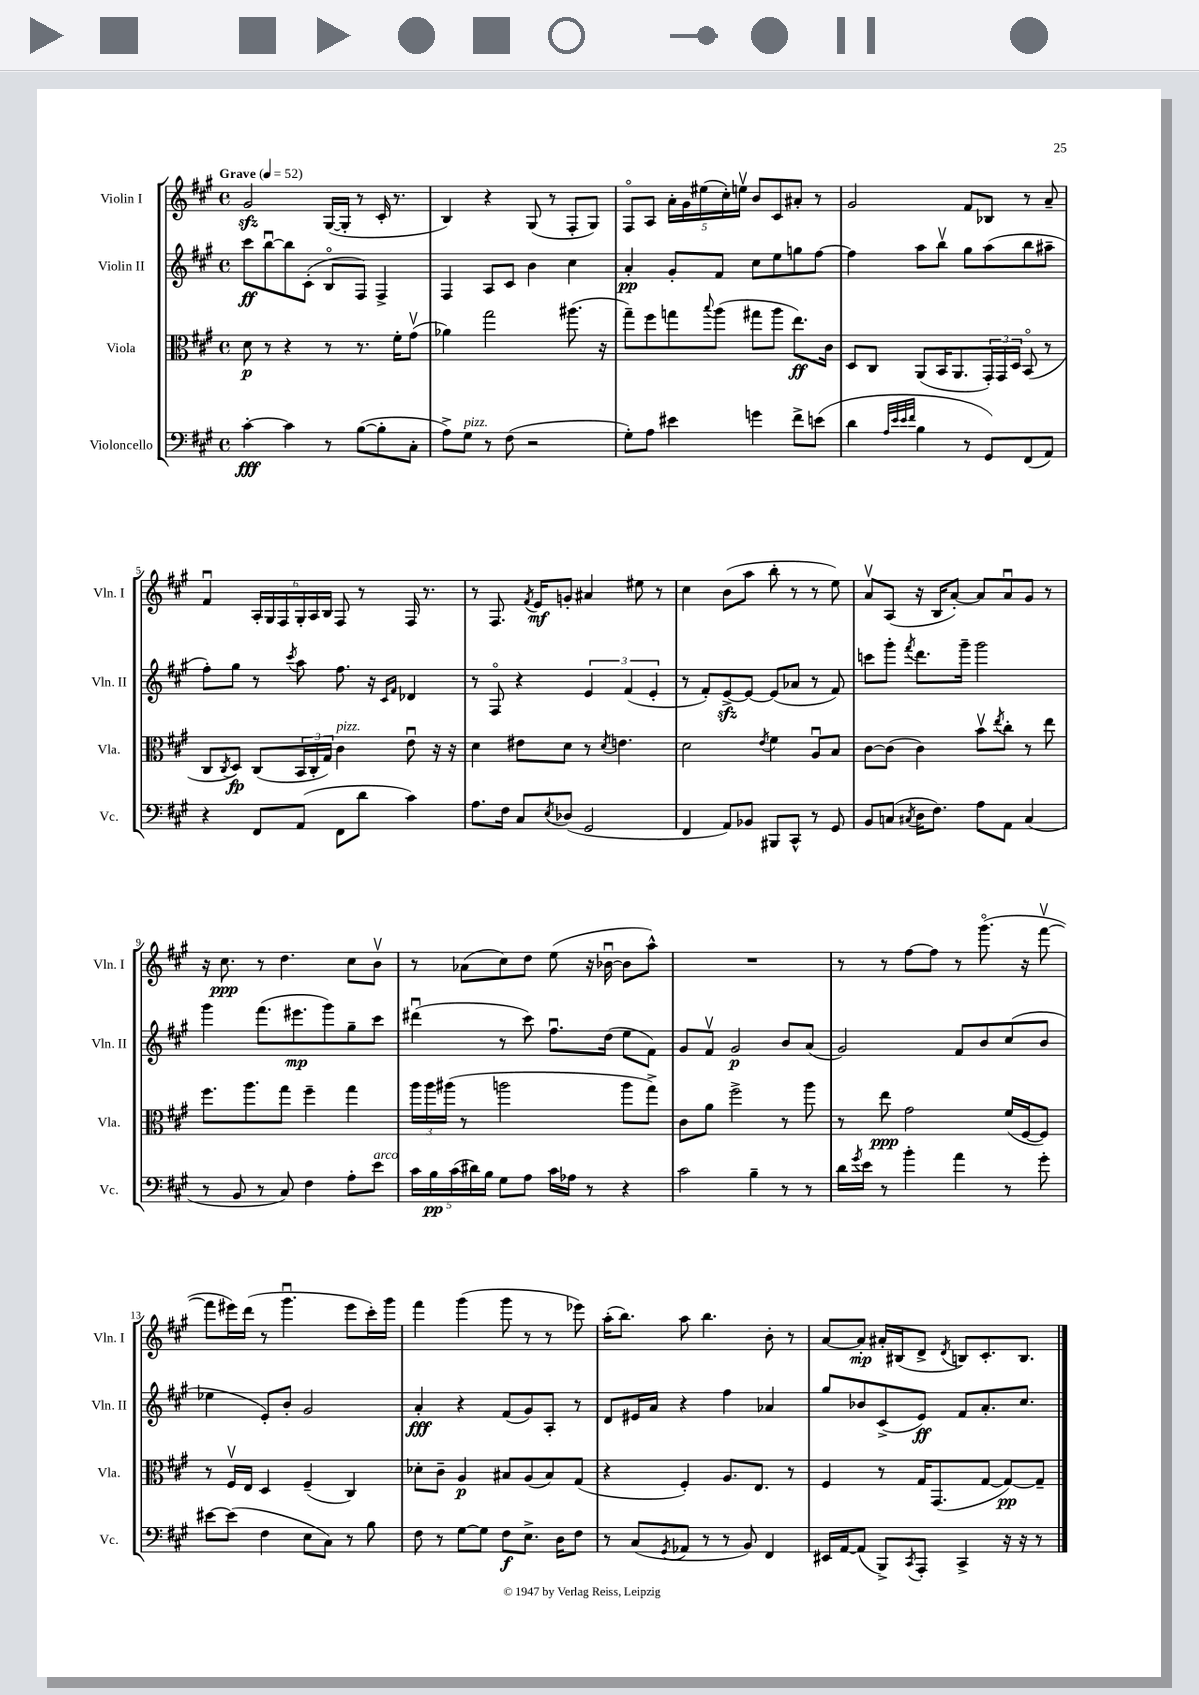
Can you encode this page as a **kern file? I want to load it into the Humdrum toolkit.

**kern	**dynam	**kern	**dynam	**kern	**dynam	**kern	**dynam
*part4	*part4	*part3	*part3	*part2	*part2	*part1	*part1
*staff4	*staff4	*staff3	*staff3	*staff2	*staff2	*staff1	*staff1
*I"Violoncello	*	*I"Viola	*	*I"Violin II	*	*I"Violin I	*
*I'Vc.	*	*I'Vla.	*	*I'Vln. II	*	*I'Vln. I	*
*clefF4	*	*clefC3	*	*clefG2	*	*clefG2	*
*k[f#c#g#]	*	*k[f#c#g#]	*	*k[f#c#g#]	*	*k[f#c#g#]	*
*M4/4	*	*M4/4	*	*M4/4	*	*M4/4	*
*met(c)	*	*met(c)	*	*met(c)	*	*met(c)	*
*MM52	*	*MM52	*	*MM52	*	*MM52	*
=1	=1	=1	=1	=1	=1	=1	=1
!	!	!	!	!	!	!LO:TX:a:B:t=Grave	!
[4c#'\	fff	8d\	p	8ccc#\L	ff	2g#zz/	.
.	.	8r	.	[8bbu\	.	.	.
4c#\]	.	4r	.	8bb\]	.	.	.
.	.	.	.	(8c#'\J	.	.	.
8r	.	8r	.	8B/L	.	([16G#/LL	.
.	.	.	.	.	.	16G#'/JJ]	.
([8B\L	.	8.r	.	8F#/J)	.	8r	.
8B'\]	.	.	.	4F#^/	.	16c#'/	.
.	.	16f#'\KL	.	.	.	8.r	.
8C#'\J	.	(8g#v\J	.	.	.	.	.
=2	=2	=2	=2	=2	=2	=2	=2
8A^\L)	.	4a-X\)	.	4F#/	.	4B/)	.
!LO:TX:a:i:t=pizz.	!	!	!	!	!	!	!
8G#\J	.	.	.	.	.	.	.
8r	.	2gg#\	.	8A/L	.	4r	.
(8F#\	.	.	.	8c#/J	.	.	.
2r	.	.	.	4b\	.	(8G#/	.
.	.	.	.	.	.	8r	.
.	.	(8.aa#X\	.	4cc#\	.	8F#'/L	.
.	.	.	.	.	.	8G#/J)	.
.	.	16r	.	.	.	.	.
=3	=3	=3	=3	=3	=3	=3	=3
8G#'\L)	.	8gg#~\L)	.	4a'/	pp	8F#/L	.
8A\J	.	8ff#\	.	.	.	8A/J	.
4e#X\	.	8ggn\	.	8g#'/L	.	20a'\LL	.
.	.	.	.	.	.	20g#\	.
.	.	.	.	.	.	(20ee#X\	.
.	.	8qqbb/	.	.	.	.	.
.	.	(8aa\J	.	8f#/J	.	.	.
.	.	.	.	.	.	20cc#'\)	.
.	.	.	.	.	.	20eenv\JJ	.
4gn\	.	8gg#X\L	.	8cc#\L	.	8b/L	.
.	.	8aa\J	.	8ee\	.	8c#/	.
8f#^\L	.	8.ee\L)	ff	8ggn\	.	8a#X'/J	.
(8en\J	.	.	.	[8ff#\J	.	8r	.
.	.	16c#\Jk	.	.	.	.	.
=4	=4	=4	=4	=4	=4	=4	=4
4d\	.	8D/L	.	4ff#\]	.	2g#/	.
.	.	8C#/J	.	.	.	.	.
32qqA/LLL	.	.	.	.	.	.	.
32qqe/	.	.	.	.	.	.	.
32qqe/	.	.	.	.	.	.	.
32qqf#/JJJ	.	.	.	.	.	.	.
4B\	.	(8AA/L	.	8aa\L	.	.	.
.	.	16BB/K	.	8bbv\J	.	.	.
.	.	8.AA/	.	.	.	.	.
8r	.	.	.	8gg#\L	.	8f#/L	.
8GG#/L)	.	24GG#'/L)	.	(8aa\	.	8B-X/J	.
.	.	24GG#/	.	.	.	.	.
.	.	24D/JJ	.	.	.	.	.
(8FF#/	.	(8BB/	.	8bb\	.	8r	.
8AA/J)	.	8r	.	8aa#X~\J	.	8a~/	.
!!LO:LB:g=z
=5	=5	=5	=5	=5	=5	=5	=5
4r	.	8C#/L	.	8ff#'\L)	.	4f#u/	.
.	.	8qC#/	.	.	.	.	.
.	.	8D/J)	fp	8gg#\J	.	.	.
8FF#/L	.	(8C#/L	.	8r	.	24A'/LL	.
.	.	.	.	.	.	24G#/	.
.	.	.	.	.	.	24F#/	.
.	.	.	.	8qccc#/	.	.	.
(8AA/J	.	24BB/L	.	8aa\	.	24G#'/	.
.	.	24C#'/	.	.	.	24A/	.
.	.	24G#/JJ)	.	.	.	24B/JJ	.
!	!	!LO:TX:a:i:t=pizz.	!	!	!	!	!
8FF#\L	.	4c#\	.	8.ff#\	.	8F#/	.
8d\J	.	.	.	.	.	8r	.
.	.	.	.	16r	.	.	.
.	.	.	.	16qqc#/LL	.	.	.
.	.	.	.	16qqf#/JJ	.	.	.
4c#\)	.	8eu\	.	4d-X/	.	16F#/	.
.	.	.	.	.	.	8.r	.
.	.	16r	.	.	.	.	.
.	.	16r	.	.	.	.	.
=6	=6	=6	=6	=6	=6	=6	=6
8.A\L	.	4d\	.	8r	.	8r	.
.	.	.	.	8F#/	.	8.F#/	.
16F#\Jk	.	.	.	.	.	.	.
8C#/L	.	8e#X\L	.	4r	.	.	.
.	.	.	.	.	.	8qf#/	.
.	.	.	.	.	.	16e/KL	mf
8qE/	.	.	.	.	.	.	.
(8D-X/J	.	8d\J	.	.	.	8gn'/J	.
2GG#/	.	8r	.	6e/	.	4a#X/	.
.	.	8qd/	.	.	.	.	.
.	.	4.en\	.	.	.	.	.
.	.	.	.	(6f#/	.	.	.
.	.	.	.	.	.	8ee#X\	.
.	.	.	.	6e'/	.	.	.
.	.	.	.	.	.	8r	.
=7	=7	=7	=7	=7	=7	=7	=7
4FF#/	.	2d\	.	8r	.	4cc#\	.
.	.	.	.	8f#'/L)	.	.	.
8AA/L)	.	.	.	[8ezz^/	.	(8b\L	.
8BB-X/J	.	.	.	8e/J_	.	8aa\J	.
.	.	8qe/	.	.	.	.	.
8BBB#X/L	.	4f#\	.	(8e/L]	.	8bb'\	.
8CC#^^/J	.	.	.	8a-X/J	.	8r	.
8r	.	8Au/L	.	8r	.	8r	.
8GG#/	.	8B/J	.	8f#/)	.	8ee\)	.
=8	=8	=8	=8	=8	=8	=8	=8
8BB/L	.	[8c#\L	.	8cccn\L	.	8av/L	.
(8Cn/J	.	(8c#\J]	.	8ggg#'\J	.	(8A/J	.
8qC#X/	.	.	.	8qfff#/	.	.	.
16D\KL	.	4c#\)	.	8.ddd\L	.	16r	.
8.F#\J)	.	.	.	.	.	16B/KL	.
.	.	.	.	.	.	[8a'/J)	.
.	.	.	.	16ggg#~\Jk	.	.	.
8A\L	.	8bv\L	.	2ggg#\	.	8a/L]	.
.	.	8qee/	.	.	.	.	.
8AA\J	.	8cc#'\J	.	.	.	8au/	.
(4C#/	.	8r	.	.	.	8g#/J	.
.	.	8ee\	.	.	.	8r	.
!!LO:LB:g=z
=9	=9	=9	=9	=9	=9	=9	=9
8r	.	8.ff#\L	.	4ggg#\	.	16r	.
.	.	.	.	.	.	8.cc#\	ppp
8BB/	.	.	.	.	.	.	.
.	.	8.aa\	.	.	.	.	.
8r	.	.	.	(8.fff#\L	.	8r	.
8C#/)	.	8gg#\J	.	.	.	4.dd\	.
.	.	.	.	8.eee#X\	mp	.	.
4F#\	.	4ff#~\	.	.	.	.	.
.	.	.	.	8ggg#\)	.	.	.
8A'\L	.	4gg#\	.	8gg#~\	.	8cc#\L	.
!LO:TX:a:i:t=arco	!	!	!	!	!	!	!
8e\J	.	.	.	8ccc#\J	.	8bv\J	.
=10	=10	=10	=10	=10	=10	=10	=10
20c#\LL	.	24aa\LL	.	(4ddd#Xu\	.	8r	.
.	.	24aa\	.	.	.	.	.
20B\	pp	.	.	.	.	.	.
.	.	(24aa#X\JJ	.	.	.	.	.
(20c#\	.	.	.	.	.	.	.
.	.	8r	.	.	.	(8a-X\L	.
20d#X\)	.	.	.	.	.	.	.
20B\JJ	.	.	.	.	.	.	.
8G#\L	.	2aan\	.	8r	.	8cc#\)	.
8A\J	.	.	.	8ccc#\)	.	8dd\J	.
16c#\LL	.	.	.	8.ff#u\L	.	(8ee\	.
16A-X\JJ	.	.	.	.	.	.	.
8r	.	.	.	.	.	16r	.
.	.	.	.	(16dd\Jk	.	[16b-Xu\	.
4r	.	8aa\L	.	8ee\L	.	8b-\L]	.
.	.	8gg#^\J)	.	8f#\J)	.	8aa^^\J)	.
=11	=11	=11	=11	=11	=11	=11	=11
2c#\	.	8c#\L	.	8g#/L	.	1r	.
.	.	8a\J	.	8f#v/J	.	.	.
.	.	2ff#^\	.	2g#/	p	.	.
4B~\	.	.	.	.	.	.	.
8r	.	8r	.	8b/L	.	.	.
8r	.	8aa\	.	(8a/J	.	.	.
=12	=12	=12	=12	=12	=12	=12	=12
16d\LL	.	8r	.	2g#/)	.	8r	.
8qg#/	.	.	.	.	.	.	.
16e\JJ	.	.	.	.	.	.	.
8r	.	8ee\	ppp	.	.	8r	.
4b'\	.	2g#\	.	.	.	[8ff#\L	.
.	.	.	.	.	.	8ff#\J]	.
4a\	.	.	.	8f#/L	.	8r	.
.	.	.	.	8b/	.	(8.ggg#\	.
8r	.	(16f#/LL	.	(8cc#/	.	.	.
.	.	[16F#/J	.	.	.	16r	.
8g#'\	.	8F#/J])	.	8b/J	.	[8fff#v\	.
!!LO:LB:g=z
=13	=13	=13	=13	=13	=13	=13	=13
[8e#X\L	.	8r	.	4ee-X\	.	8fff#\L]	.
(8e#\J]	.	16F#v/LL	.	.	.	16eee#X\L)	.
.	.	16E/JJ	.	.	.	(16ddd\JJ	.
4F#\	.	4D/	.	8e'/L)	.	8r	.
.	.	.	.	8b'/J	.	4.ggg#u\	.
8E\L	.	(4F#~/	.	2g#/	.	.	.
8C#\J)	.	.	.	.	.	.	.
8r	.	4C#/)	.	.	.	8eee#\L	.
8B\	.	.	.	.	.	16ccc#'\L)	.
.	.	.	.	.	.	16ggg#\JJ	.
=14	=14	=14	=14	=14	=14	=14	=14
8F#\	.	8d-X'\L	.	4a'/	fff	4fff#\	.
8r	.	8c#~\J	.	.	.	.	.
[8G#\L	.	4A/	p	4r	.	(4ggg#\	.
8G#\J]	.	.	.	.	.	.	.
8F#\L	f	8B#X/L	.	(8f#/L	.	8ggg#\	.
8.E^\J	.	(8A/	.	8g#/)	.	8r	.
.	.	8B#/)	.	8A'/J	.	8r	.
16D\KL	.	.	.	.	.	.	.
8F#\J	.	(8G#/J	.	8r	.	8eee-X\)	.
=15	=15	=15	=15	=15	=15	=15	=15
8r	.	4r	.	8d/L	.	(16aa'\KL	.
.	.	.	.	.	.	8.bb\J)	.
(8C#/L	.	.	.	16e#X/L	.	.	.
.	.	.	.	16a/JJ	.	.	.
8qGG#/	.	.	.	.	.	.	.
8AA-X/J	.	4F#'/)	.	4r	.	8aa\	.
8r	.	.	.	.	.	4.bb\	.
8r	.	8.A/L	.	4ff#\	.	.	.
8BB/)	.	.	.	.	.	.	.
.	.	8.E/J	.	.	.	.	.
4FF#/	.	.	.	4a-X/	.	8b'\	.
.	.	8r	.	.	.	8r	.
=16	=16	=16	=16	=16	=16	=16	=16
16EE#X/LL	.	4F#/	.	8gg#/L	.	[8a/L	.
[16AA/J	.	.	.	.	.	.	.
(8AA/J]	.	.	.	8b-X/	.	8a'/J]	mp
8BBB^/L)	.	8r	.	(8c#^/	.	16a#X'/LL	.
.	.	.	.	.	.	(16B#X/J	.
8qCC#/	.	.	.	.	.	.	.
8AAA'/J	.	16G#/KL	.	8e/J)	ff	8d^/J	.
.	.	(8.GG#/	.	.	.	.	.
.	.	.	.	.	.	8qd/	.
4CC#^/	.	.	.	8f#/L	.	8Bn/L)	.
.	.	[8G#/J	.	8.a'/	.	8.c#'/	.
16r	.	8G#/L_)	pp	.	.	.	.
16r	.	.	.	8.cc#/J	.	8.B/J	.
8r	.	8G#~/J]	.	.	.	.	.
==	==	==	==	==	==	==	==
*-	*-	*-	*-	*-	*-	*-	*-
